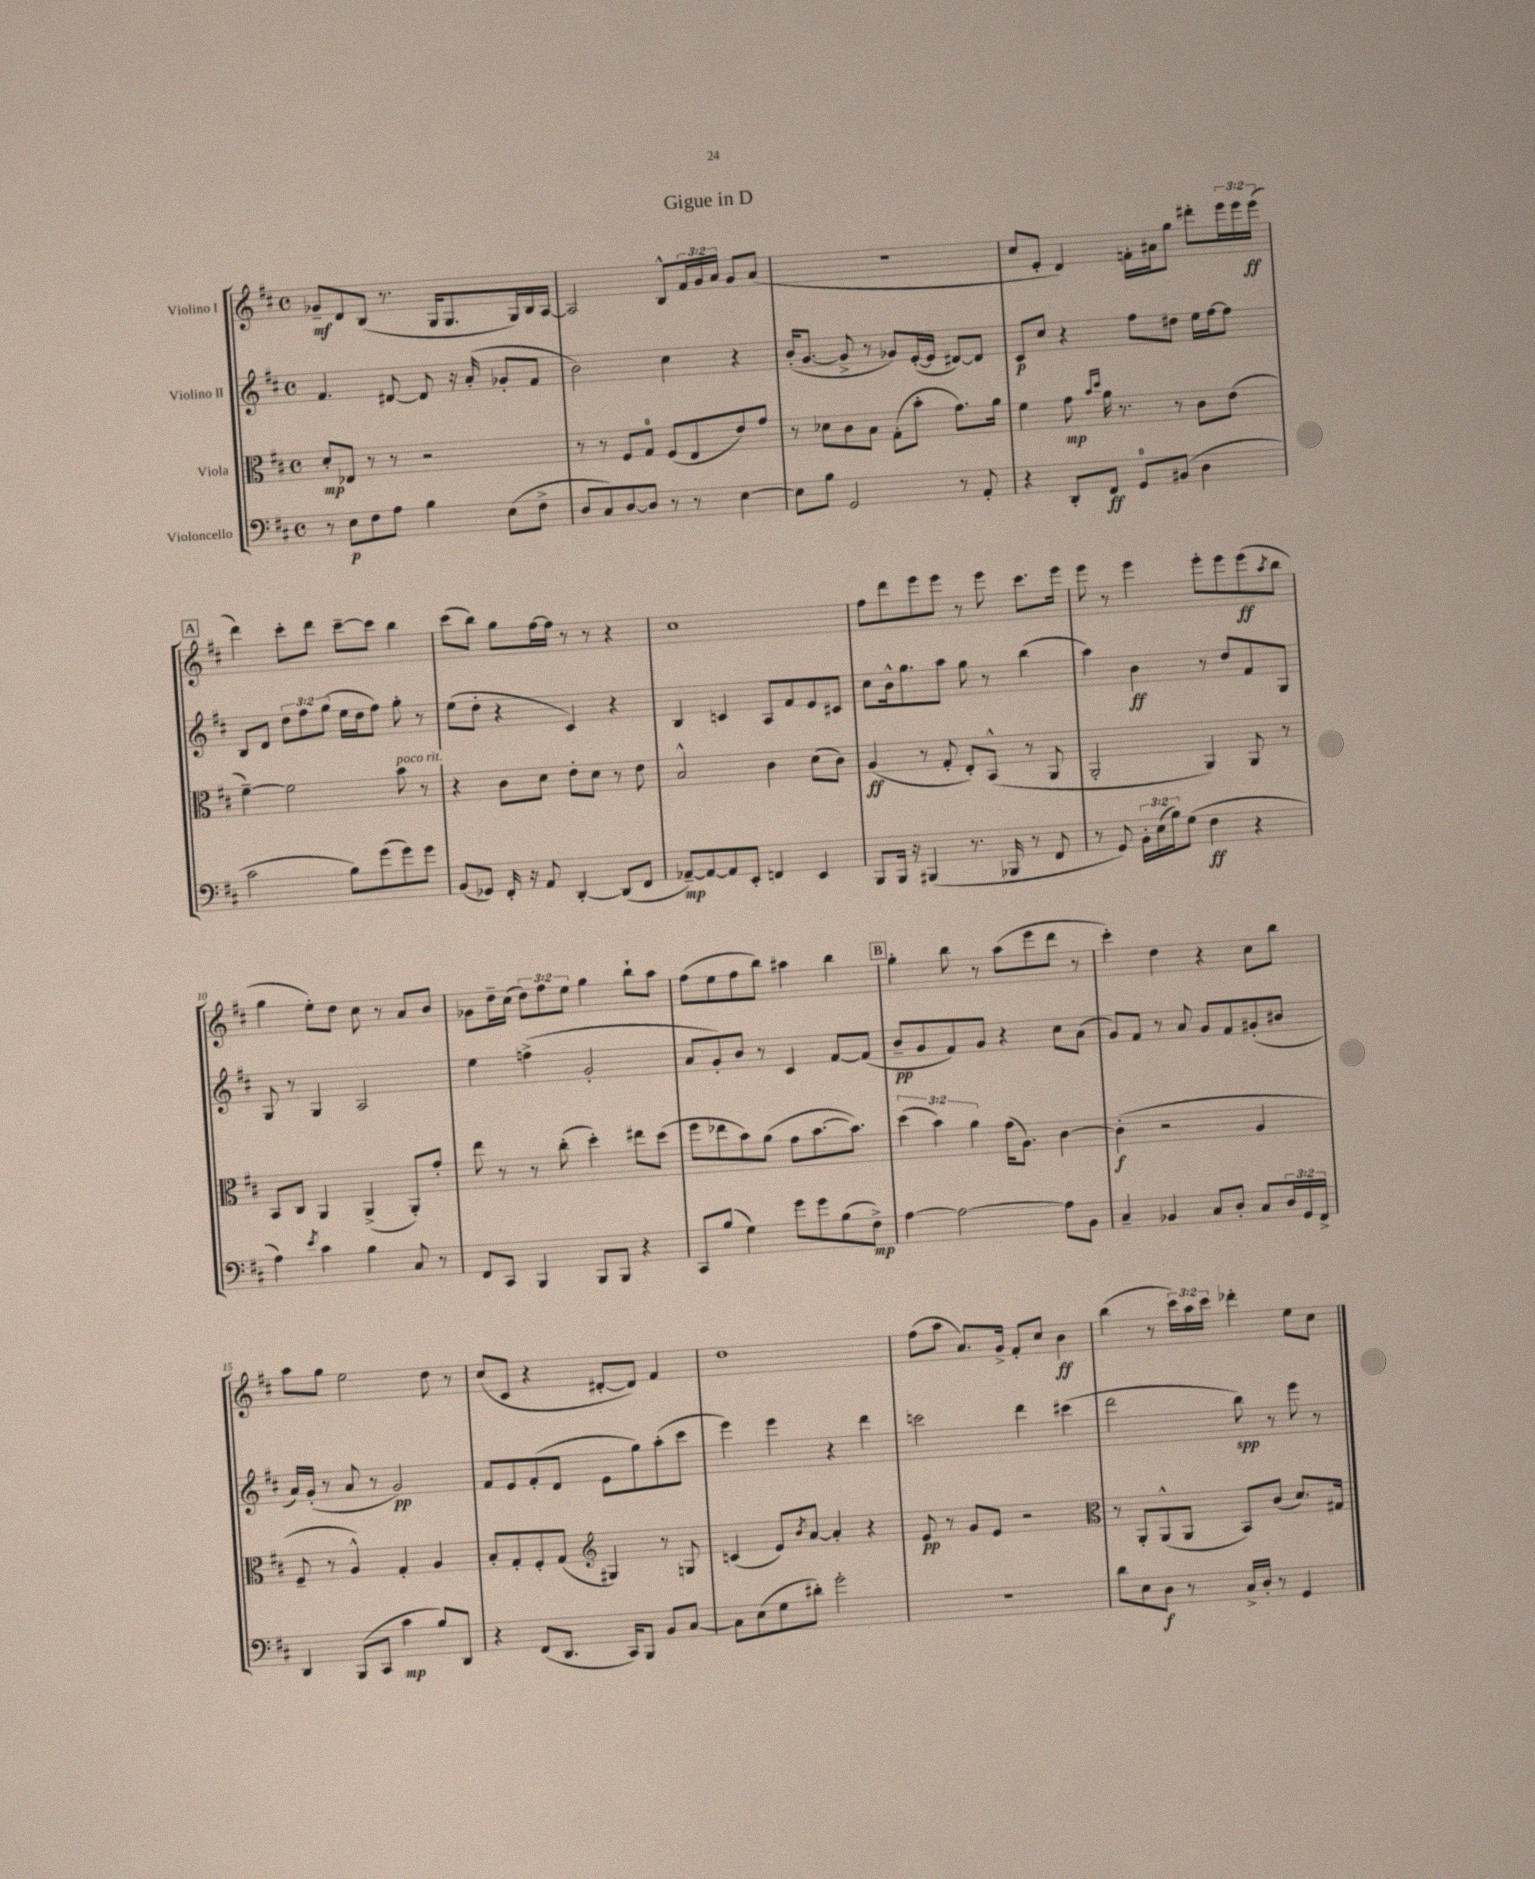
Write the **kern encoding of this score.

**kern	**dynam	**kern	**dynam	**kern	**dynam	**kern	**dynam
*part4	*part4	*part3	*part3	*part2	*part2	*part1	*part1
*staff4	*staff4	*staff3	*staff3	*staff2	*staff2	*staff1	*staff1
*I"Violoncello	*	*I"Viola	*	*I"Violino II	*	*I"Violino I	*
*clefF4	*	*clefC3	*	*clefG2	*	*clefG2	*
*k[f#c#]	*	*k[f#c#]	*	*k[f#c#]	*	*k[f#c#]	*
*M4/4	*	*M4/4	*	*M4/4	*	*M4/4	*
*met(c)	*	*met(c)	*	*met(c)	*	*met(c)	*
=1	=1	=1	=1	=1	=1	=1	=1
8r	.	8d'/L	mp	4.f#/	.	8g-X~/L	mf
8E\L	p	8E-X/J	.	.	.	8d/	.
8F#\	.	8r	.	.	.	(8B/J	.
8A\J	.	8r	.	[8d#X/	.	8.r	.
4B\	.	2r	.	8d#/]	.	.	.
.	.	.	.	.	.	16G/KL	.
.	.	.	.	16r	.	8.G/	.
.	.	.	.	(16a'/	.	.	.
(8E\L	.	.	.	8g-X'/L	.	.	.
.	.	.	.	.	.	16G/L)	.
8F#^\J	.	.	.	8f#/J	.	16B/	.
.	.	.	.	.	.	[16A/JJ	.
=2	=2	=2	=2	=2	=2	=2	=2
8D/L	.	8r	.	2b\)	.	2A/]	.
8C#/)	.	8r	.	.	.	.	.
[8D/	.	8F#/L	.	.	.	.	.
8D/J]	.	8G/J	.	.	.	.	.
8r	.	(8F#/L	.	4cc#\	.	8B^^/L	.
8r	.	8E/	.	.	.	24f#/L	.
.	.	.	.	.	.	24g/	.
.	.	.	.	.	.	24a/JJ	.
[4E\	.	8e/)	.	4r	.	8g/L	.
.	.	8g/J	.	.	.	(8a/J	.
=3	=3	=3	=3	=3	=3	=3	=3
8E\L]	.	8r	.	(16b'/KL	.	1r	.
.	.	.	.	[8.g/J	.	.	.
8B\J	.	8d-X\L	.	.	.	.	.
2GG/	.	8c#\	.	8g^/]	.	.	.
.	.	8B\J	.	8r	.	.	.
.	.	(8G'\L	.	8g-X/L)	.	.	.
.	.	8b'\J	.	([16e'/L	.	.	.
.	.	.	.	16e/JJ]	.	.	.
8r	.	8.g\L)	.	[8d#X/L)	.	.	.
8AA'/	.	.	.	8d#/J]	.	.	.
.	.	16a\Jk	.	.	.	.	.
=4	=4	=4	=4	=4	=4	=4	=4
4r	.	4f#\	.	8c#/L	p	8cc#/L	.
.	.	.	.	8cc#/J	.	8e'/J	.
8DD'/L	.	8g\	mp	4r	.	4d/)	.
.	.	16qqb/LL	.	.	.	.	.
.	.	16qqdd/JJ	.	.	.	.	.
8FF#/J	ff	16a\	.	.	.	.	.
.	.	8.r	.	.	.	.	.
8GG/L	.	.	.	8ff#\L	.	16fn'\LL	.
.	.	.	.	.	.	16a#X\J	.
(8BB#X/J	.	8r	.	8dd#X\J	.	8gg\J	.
4D\	.	8c#\L	.	16ee\LL	.	8ddd#X'\L	.
.	.	.	.	[16ff#\J	.	.	.
.	.	(8e\J	.	8ff#\J]	.	24eee\L	.
.	.	.	.	.	.	24eee\	.
.	.	.	.	.	.	(24eee\JJ	ff
!!LO:LB:g=z
!!LO:REH:place=s1:t=A
=5	=5	=5	=5	=5	=5	=5	=5
2c#\	.	[4f#~\)	.	8B/L	.	4ddd\)	.
.	.	.	.	8d/J	.	.	.
.	.	2f#\]	.	12dd\L	.	8ccc#'\L	.
.	.	.	.	12ff#\	.	.	.
.	.	.	.	.	.	8ddd\J	.
.	.	.	.	(12gg\J	.	.	.
8B\L)	.	.	.	16ee\LL	.	[8ccc#~\L	.
.	.	.	.	16dd\J	.	.	.
(8g\	.	.	.	8ff#\J)	.	8ccc#\J]	.
!	!	!LO:TX:a:i:t=poco rit.	!	!	!	!	!
8g\)	.	8b\	.	8gg'\	.	4bb\	.
8g\J	.	8r	.	8r	.	.	.
=6	=6	=6	=6	=6	=6	=6	=6
(8BB/L	.	4r	.	(8ee\L	.	(8ccc#\L	.
8GG-X/J)	.	.	.	8dd'\J	.	8bb\J)	.
16FF#'/	.	8c#\L	.	4r	.	8gg\L	.
16r	.	.	.	.	.	.	.
8AA/	.	8d\J	.	.	.	[16ff#\L	.
.	.	.	.	.	.	16ff#\JJ]	.
[4DD'/	.	8e'\L	.	4c#/)	.	8r	.
.	.	8d\J	.	.	.	8r	.
(8DD/L]	.	8r	.	4r	.	4r	.
8FF#/J	.	8e\	.	.	.	.	.
=7	=7	=7	=7	=7	=7	=7	=7
[8AA-X~/L)	mp	2B^^/	.	4B/	.	1cc#	.
8AA-/_	.	.	.	.	.	.	.
8AA-/]	.	.	.	4cn/	.	.	.
8EE'/J	.	.	.	.	.	.	.
4FFn/	.	4c#\	.	8A/L	.	.	.
.	.	.	.	8f#/	.	.	.
4EE/	.	(8d\L	.	8e/	.	.	.
.	.	8c#\J)	.	8c#X/J	.	.	.
=8	=8	=8	=8	=8	=8	=8	=8
8BBB/L	.	(4A/	ff	8cc#\L	.	8ff#\L	.
16BBB/Jk	.	.	.	16b^^\k	.	8ddd\	.
16r	.	.	.	8.gg\	.	.	.
(4BBB#X/	.	8r	.	.	.	8eee\	.
.	.	8G'/	.	8aa\J	.	8eee\J	.
8.r	.	8E'/L)	.	8gg\	.	8r	.
.	.	(8BB^^/J	.	8r	.	8eee\	.
16BBB-X/	.	.	.	.	.	.	.
8r	.	8r	.	(4bb\	.	8.ccc#\L	.
8FF#/	.	8AA/	.	.	.	.	.
.	.	.	.	.	.	16eee\Jk	.
=9	=9	=9	=9	=9	=9	=9	=9
8r	.	2AA'/	.	4aa\)	.	8eee\	.
8GG/)	.	.	.	.	.	8r	.
24BB'\LL	.	.	.	4b\	ff	4eee\	.
(24E\	.	.	.	.	.	.	.
24B\J)	.	.	.	.	.	.	.
(8G\J	.	.	.	.	.	.	.
4F#\	ff	4AA/)	.	8r	.	8eee'\L	.
.	.	.	.	8dd/L	.	8eee\	.
4r	.	8AA/	.	8f#/	.	(8eee\	ff
.	.	.	.	.	.	8qaa/	.
.	.	8r	.	8G/J	.	8bb\J	.
!!LO:LB:g=z
=10	=10	=10	=10	=10	=10	=10	=10
4A\)	.	8BB/L	.	8G/	.	4gg\	.
.	.	8C#/J	.	8r	.	.	.
8qe/	.	.	.	.	.	.	.
4c#\	.	4AA/	.	4G/	.	8ee'\L)	.
.	.	.	.	.	.	8dd\J	.
4B\	.	(4AA^/	.	2A/	.	8cc#\	.
.	.	.	.	.	.	8r	.
8C#/	.	8AA'/L)	.	.	.	8a/L	.
8r	.	8g'/J	.	.	.	8b/J	.
=11	=11	=11	=11	=11	=11	=11	=11
8FF#/L	.	8ee\	.	4ee\	.	8g-X\L	.
8CC#/J	.	8r	.	.	.	16dd~\L	.
.	.	.	.	.	.	(16cc#\JJ	.
4BBB/	.	8r	.	(4ffn^\	.	12dd\L)	.
.	.	.	.	.	.	12ff#\	.
.	.	(8cc#'\	.	.	.	.	.
.	.	.	.	.	.	12ee\J	.
8BBB/L	.	4dd'\)	.	2g'/	.	4gg\	.
8BBB/J	.	.	.	.	.	.	.
4r	.	8ee#X\L	.	.	.	8bb`\L	.
.	.	(8dd\J	.	.	.	8aa\J	.
=12	=12	=12	=12	=12	=12	=12	=12
8CC#/L	.	8ff#\L	.	8a/L	.	(8ff#\L	.
(8B/J	.	8ee-X\	.	8g'/)	.	8ee\	.
4G\)	.	8b\)	.	8b/J	.	8ff#\	.
.	.	(8a\J	.	8r	.	8bb\J)	.
8g\L	.	8g\L	.	4c#/	.	4aa#X\	.
8g\	.	[8.b\	.	.	.	.	.
(8B\	.	.	.	[8f#/L	.	4bb\	.
.	.	8.b\J])	.	.	.	.	.
8F#^\J)	mp	.	.	(8f#/J]	.	.	.
!!LO:REH:place=s1:t=B
=13	=13	=13	=13	=13	=13	=13	=13
[4A\	.	(6dd\	.	8b~/L	pp	4gg'\	.
.	.	.	.	8g/	.	.	.
.	.	6b\)	.	.	.	.	.
2A\_	.	.	.	8f#/)	.	8bb\	.
.	.	6a\	.	.	.	.	.
.	.	.	.	8g/J	.	8r	.
.	.	(16g\KL	.	4r	.	(8aa\L	.
.	.	8.A\J)	.	.	.	.	.
.	.	.	.	.	.	8eee\	.
8A\L]	.	[4c#\	.	8cc#\L	.	8ddd\J	.
8BB\J	.	.	.	(8a\J	.	8r	.
=14	=14	=14	=14	=14	=14	=14	=14
4C#~/	.	(4c#'\]	f	8g/L)	.	4ccc#'\)	.
.	.	.	.	8f#/J	.	.	.
4BB-X/	.	2r	.	8r	.	4dd\	.
.	.	.	.	8a/	.	.	.
8C#/L	.	.	.	8g/L	.	4r	.
8D'/J	.	.	.	8f#/	.	.	.
8C#/L	.	4A/	.	(8g#X'/	.	8cc#\L	.
24D/L	.	.	.	8b#X/J	.	8bb\J	.
24GG/	.	.	.	.	.	.	.
24FF#^/JJ	.	.	.	.	.	.	.
!!LO:LB:g=z
=15	=15	=15	=15	=15	=15	=15	=15
4DD/	.	8F#~/	.	16a/LL)	.	8aa\L	.
.	.	.	.	(16g'/JJ	.	.	.
.	.	8r	.	8r	.	8gg\J	.
(8BBB/L	.	4A^^/)	.	8a/	.	2ee\	.
8CC#/J	.	.	.	8r	.	.	.
4c#\	mp	4G'/	.	2g/)	pp	.	.
8B/L)	.	4A/	.	.	.	8dd\	.
8DD/J	.	.	.	.	.	8r	.
=16	=16	=16	=16	=16	=16	=16	=16
4r	.	8B'/L	.	8f#/L	.	(8cc#/L	.
.	.	8G'/	.	8e/	.	8c#/J	.
(8FF#/L	.	8F#'/	.	(8f#'/	.	4r	.
8.DD/J	.	(8G/J	.	8d/J	.	.	.
*	*	*clefG2	*	*	*	*	*
.	.	4G#X/)	.	8e\L	.	[8d#X'/L	.
16CC#/KL)	.	.	.	.	.	.	.
8BBB/J	.	.	.	8gg\)	.	8d#/J])	.
8BB/L	.	8r	.	(8aa'\	.	4f#/	.
[8C#/J	.	8Gn/	.	8ccc#\J	.	.	.
=17	=17	=17	=17	=17	=17	=17	=17
8C#\L]	.	(4cn/	.	4eee\)	.	1dd	.
(8E\	.	.	.	.	.	.	.
8G\	.	8e/L)	.	4eee\	.	.	.
.	.	8qb/	.	.	.	.	.
8d#X'\J)	.	[8a/J	.	.	.	.	.
2g'\	.	4a'/]	.	4r	.	.	.
.	.	4r	.	4ddd\	.	.	.
=18	=18	=18	=18	=18	=18	=18	=18
1r	.	8e/	pp	2cccn\	.	(8ff#\L	.
.	.	8r	.	.	.	8aa\J	.
.	.	8g/L	.	.	.	8.a/L)	.
.	.	8e/J	.	.	.	.	.
.	.	.	.	.	.	16g^/Jk	.
.	.	2r	.	4ddd\	.	8f#'/L	.
.	.	.	.	.	.	8cc#/J	.
.	.	.	.	(4ccc#X\	.	4b\	ff
=19	=19	=19	=19	=19	=19	=19	=19
*	*	*clefC3	*	*	*	*	*
8d\L	.	8r	.	2ddd\	.	(4bb\	.
8E\	.	8AA'/L	.	.	.	.	.
8D\J	f	(8AA^^/	.	.	.	8r	.
8r	.	8AA/J	.	.	.	24ccc#\LL)	.
.	.	.	.	.	.	24aa\	.
.	.	.	.	.	.	24ccc#\JJ	.
16C#^/LL	.	8BB/L)	.	8bb\)	spp	4ddd-X'\	.
16D'/JJ	.	.	.	.	.	.	.
8r	.	(8c#/J	.	8r	.	.	.
4GG/	.	8.d/L)	.	8eee\	.	8ee\L	.
.	.	.	.	8r	.	8cc#\J	.
.	.	16G#X/Jk	.	.	.	.	.
==	==	==	==	==	==	==	==
*-	*-	*-	*-	*-	*-	*-	*-
